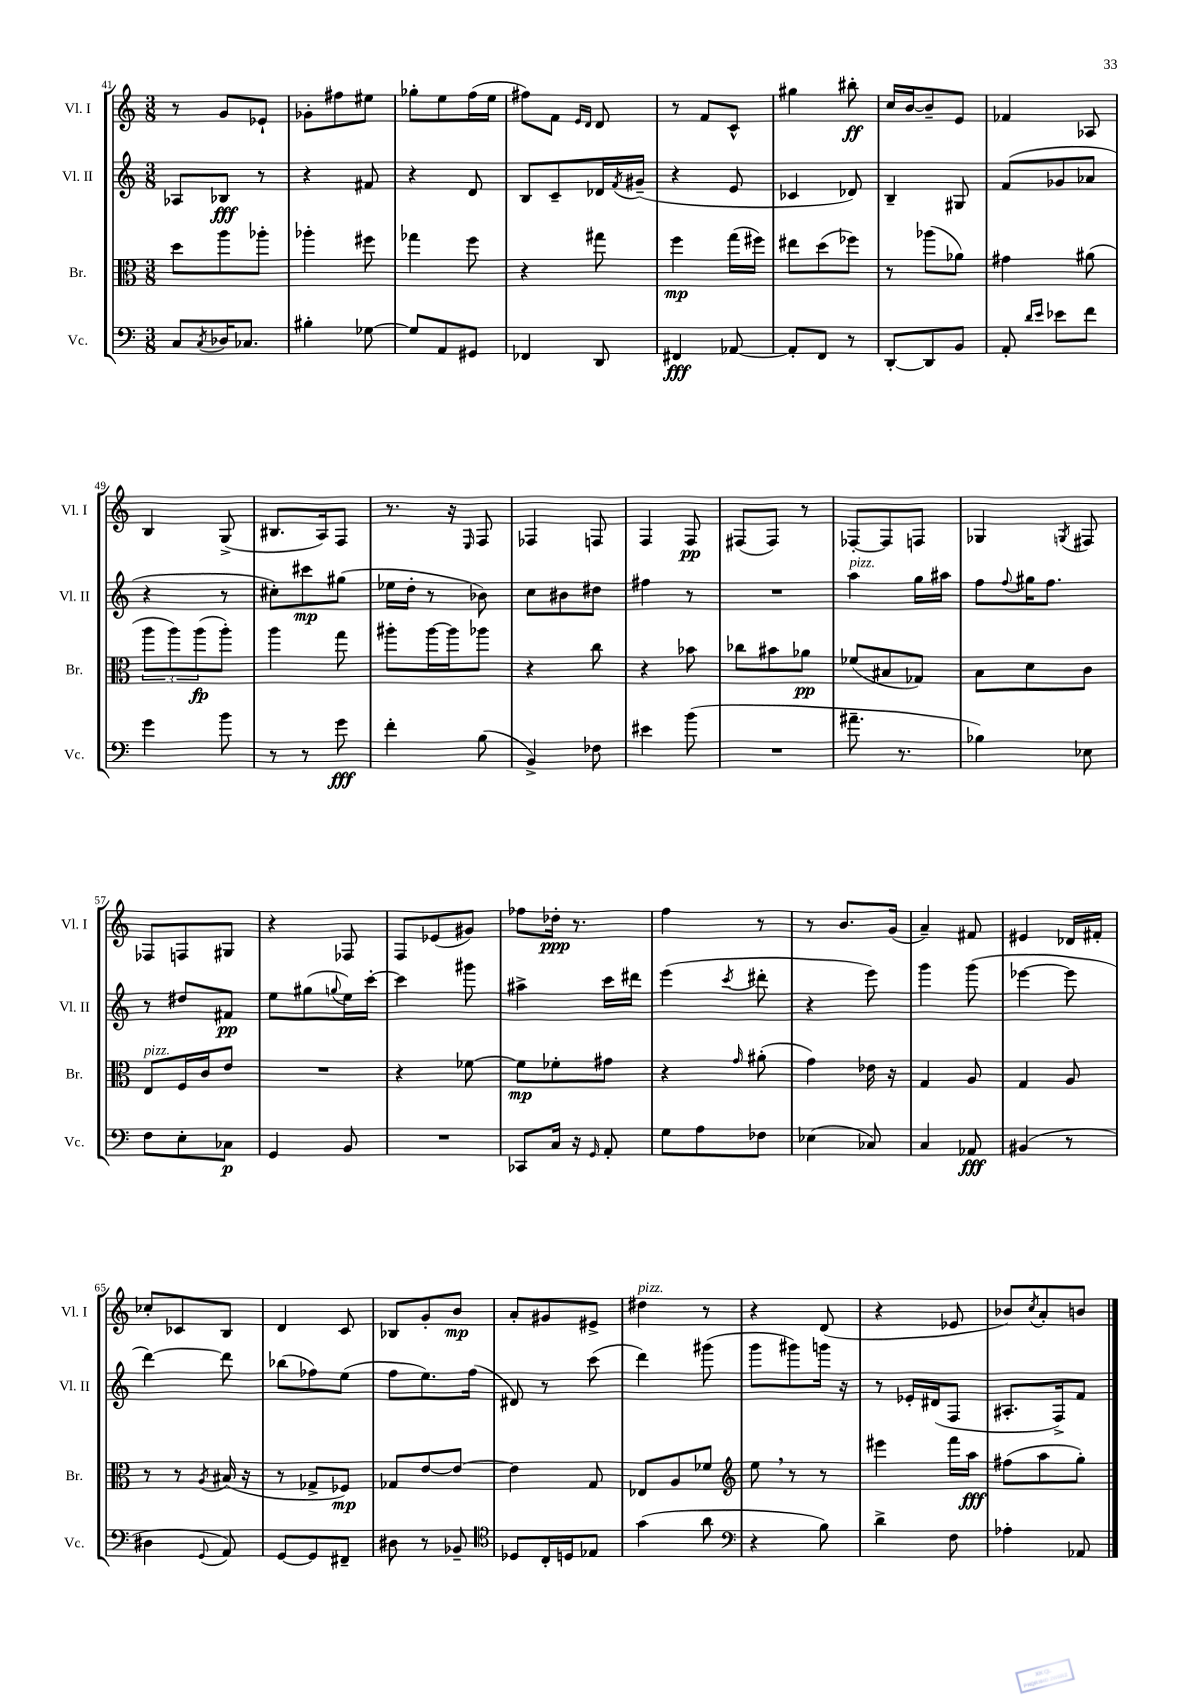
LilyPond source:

<<
\new StaffGroup <<
\new Staff = "s0" \with { instrumentName = "Vl. I" shortInstrumentName = "Vl. I" } {
    \clef treble \key c \major \numericTimeSignature \time 3/8
    r8 g'8 ees'8-! |
    ges'8-. fis''8 eis''8 |
    ges''8-. e''8 f''16( e''16 |
    fis''8) f'8 \grace { e'16 d'16 } d'8 |
    r8 f'8 c'8-^ |
    gis''4 bis''8-.\ff |
    c''16 b'16~ b'8-- e'8 |
    fes'4 aes8 |
    b4 g8->( |
    bis8. a16) f8 |
    r8. r16 \grace { e16 } f8 |
    fes4 f8 |
    f4 f8\pp |
    fis8( fis8) r8 |
    fes8~-. fes8 f8 |
    ges4 \acciaccatura { g8 } fis8 |
    fes8 f8 gis8 |
    r4 fes8 |
    f8 ees'8( gis'8) |
    fes''8 des''16-.\ppp r8. |
    f''4 r8 |
    r8 b'8. g'16( |
    a'4--) fis'8 |
    eis'4 des'16 fis'16-. |
    ces''8-. ces'8 b8 |
    d'4 c'8 |
    bes8 g'8-. b'8\mp |
    a'8-. gis'8 eis'8-> |
    dis''4^\markup { \italic "pizz." } r8 |
    r4 d'8( |
    r4 ees'8 |
    bes'8) \acciaccatura { c''8 } a'8-. b'8 \bar "|." |
}
\new Staff = "s1" \with { instrumentName = "Vl. II" shortInstrumentName = "Vl. II" } {
    \clef treble \key c \major \numericTimeSignature \time 3/8
    aes8 bes8\fff r8 |
    r4 fis'8 |
    r4 d'8 |
    b8 c'8-- des'16 \acciaccatura { f'8 } gis'16--( |
    r4 e'8 |
    ces'4 des'8) |
    b4-- gis8 |
    f'8( ges'8 aes'8 |
    r4 r8 |
    cis''8-.) cis'''8\mp gis''8( |
    ees''16 d''16-. r8 bes'8) |
    c''8 bis'8 dis''8 |
    fis''4 r8 |
    R4. |
    a''4^\markup { \italic "pizz." } g''16 ais''16 |
    f''8 \appoggiatura { f''8 } gis''16 f''8. |
    r8 dis''8 fis'8\pp |
    e''8 gis''8( \appoggiatura { g''8 } e''16) c'''16~-. |
    c'''4 gis'''8 |
    ais''4-> c'''16 dis'''16 |
    e'''4( \acciaccatura { c'''8 } dis'''8-. |
    r4 e'''8) |
    g'''4 g'''8( |
    ees'''4~ ees'''8 |
    d'''4~) d'''8 |
    bes''8( fes''8) e''8( |
    f''8 e''8.) f''16( |
    dis'8) r8 c'''8( |
    d'''4) gis'''8( |
    g'''8 gis'''8) g'''16 r16 |
    r8 ees'16-. dis'16( f8 |
    ais8.-. f16->) f'8 \bar "|." |
}
\new Staff = "s2" \with { instrumentName = "Br." shortInstrumentName = "Br." } {
    \clef alto \key c \major \numericTimeSignature \time 3/8
    d''8 a''8 aes''8-. |
    aes''4-. fis''8 |
    ges''4 f''8 |
    r4 gis''8 |
    f''4\mp g''16( fis''16) |
    eis''8 d''8( fes''8) |
    r8 aes''8( aes'8) |
    gis'4 ais'8( |
    \tuplet 3/2 { a''8 a''8) a''8\fp( } a''8-.) |
    a''4 g''8 |
    ais''8-. ais''16~ ais''16 aes''8 |
    r4 c''8 |
    r4 bes'8 |
    ces''8 bis'8 aes'8\pp |
    fes'8( bis8 ges8) |
    b8 d'8 c'8 |
    e8^\markup { \italic "pizz." } f16 c'16 e'8 |
    R4. |
    r4 fes'8~ |
    fes'8\mp fes'8-. gis'8 |
    r4 \grace { g'16 } ais'8-.( |
    g'4) ees'16 r16 |
    g4 a8 |
    g4 a8 |
    r8 r8 \acciaccatura { a8 } bis16( r16 |
    r8 ges8-> fes8\mp) |
    ges8 e'8~ e'8~ |
    e'4 g8 |
    ees8 a8 fes'8 |
    \clef treble e''8 \breathe r8 r8 |
    eis'''4 f'''16 a''16\fff |
    fis''8( a''8 g''8-.) \bar "|." |
}
\new Staff = "s3" \with { instrumentName = "Vc." shortInstrumentName = "Vc." } {
    \clef bass \key c \major \numericTimeSignature \time 3/8
    c8 \acciaccatura { c8 } des16 ces8. |
    bis4-. ges8~ |
    ges8 a,8 gis,8 |
    fes,4 d,8 |
    fis,4\fff aes,8~ |
    aes,8-. f,8 r8 |
    d,8~-. d,8 b,8 |
    a,8-. \grace { d'16 e'16 } ees'8 f'8 |
    g'4 b'8 |
    r8 r8 g'8\fff |
    f'4-. b8( |
    b,4->) fes8 |
    eis'4 b'8( |
    R4. |
    ais'8.-- r8. |
    bes4) ees8 |
    f8 e8-. ces8\p |
    g,4 b,8 |
    R4. |
    ces,8 c16 r16 \grace { g,16 } a,8-. |
    g8 a8 fes8 |
    ees4( ces8) |
    c4 aes,8\fff |
    bis,4( r8 |
    dis4 \appoggiatura { g,8 } a,8) |
    g,8~ g,8 fis,8-- |
    dis8 r8 bes,8-- |
    \clef tenor des8 c16-. d16 ees8 |
    g'4( a'8 |
    \clef bass r4 b8) |
    d'4-> f8 |
    aes4-. aes,8 \bar "|." |
}
>>
>>
\layout { \context { \Score currentBarNumber = #41 } }
